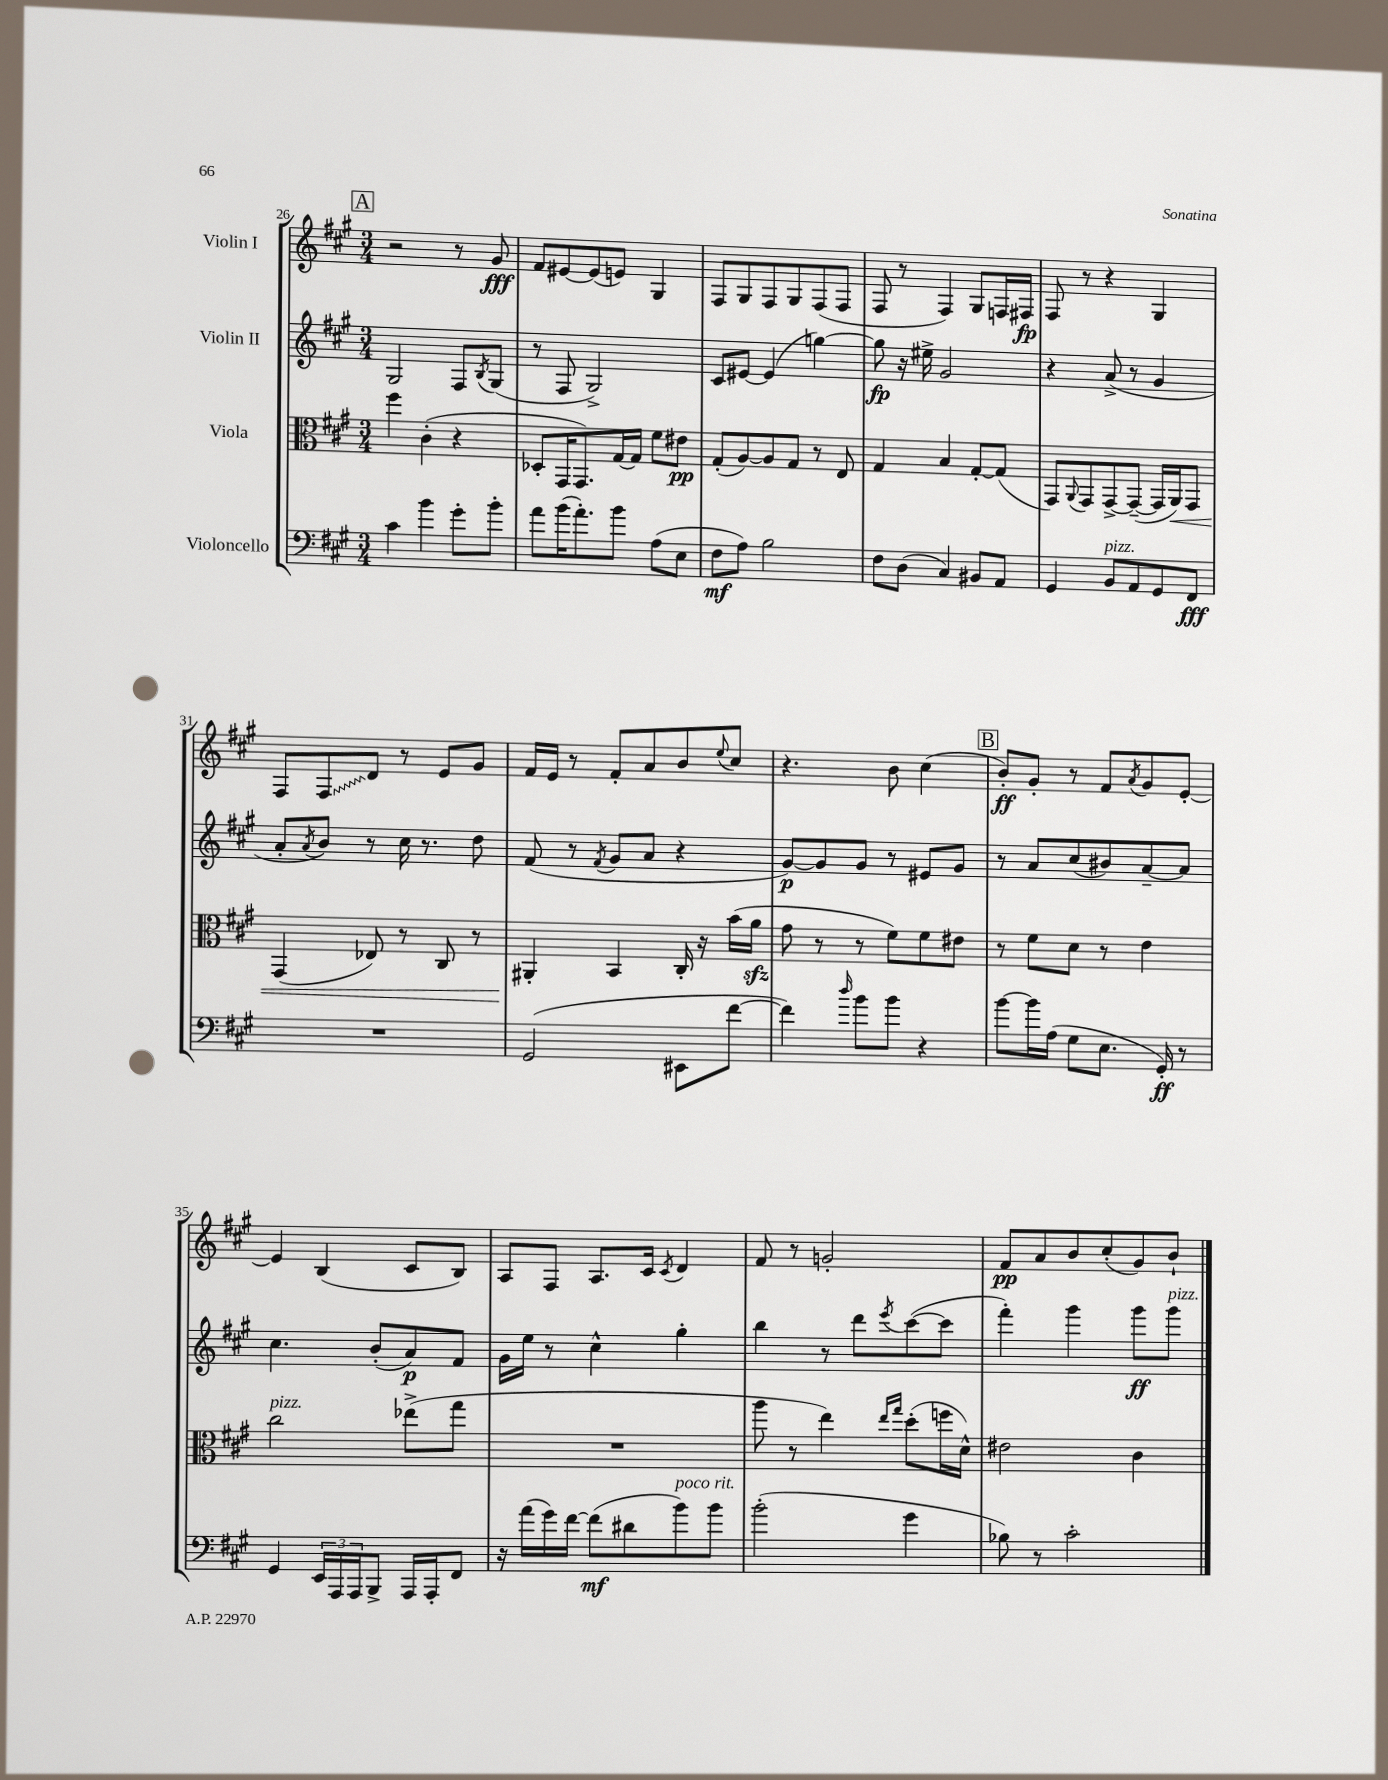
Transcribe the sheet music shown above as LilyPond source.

<<
\new StaffGroup <<
\new Staff = "s0" \with { instrumentName = "Violin I" } {
    \clef treble \key a \major \numericTimeSignature \time 3/4
    \mark \markup { \box "A" } r2 r8 gis'8\fff |
    fis'8 eis'8~ eis'8( e'8) gis4 |
    fis8 gis8 fis8 gis8 fis8( fis8 |
    fis8 r8 fis4) gis8 f16 fis16\fp |
    fis8 r8 r4 gis4 |
    fis8 \once \override Glissando.style = #'zigzag fis8\glissando d'8 r8 e'8 gis'8 |
    fis'16 e'16 r8 fis'8-. a'8 b'8 \appoggiatura { e''8 } cis''8 |
    r4. b'8 cis''4( |
    \mark \markup { \box "B" } b'8-.\ff) gis'8-. r8 fis'8 \acciaccatura { a'8 } gis'8 e'8~-. |
    e'4 b4( cis'8 b8) |
    a8 fis8 a8. cis'16 \acciaccatura { cis'8 } d'4 |
    fis'8 r8 g'2-. |
    fis'8\pp a'8 b'8 cis''8-.( gis'8) b'8-! \bar "|." |
}
\new Staff = "s1" \with { instrumentName = "Violin II" } {
    \clef treble \key a \major \numericTimeSignature \time 3/4
    \mark \markup { \box "A" } gis2 fis8 \acciaccatura { b8 } gis8( |
    r8 fis8 gis2->) |
    cis'8 eis'8~ eis'4( g''4~) |
    g''8\fp r16 eis''16-> gis'2 |
    r4 a'8->( r8 gis'4 |
    a'8-. \acciaccatura { a'8 } b'8) r8 cis''16 r8. d''8 |
    fis'8( r8 \acciaccatura { fis'8 } gis'8 a'8 r4 |
    gis'8~\p) gis'8 gis'8 r8 eis'8 gis'8 |
    \mark \markup { \box "B" } r8 a'8 cis''8( bis'8) a'8~-- a'8 |
    cis''4. b'8-.( a'8\p) fis'8 |
    gis'16 e''16 r8 cis''4-^ gis''4-. |
    b''4 r8 d'''8 \acciaccatura { e'''8 } cis'''8~( cis'''8 |
    fis'''4-.) gis'''4 gis'''8\ff gis'''8^\markup { \italic "pizz." } \bar "|." |
}
\new Staff = "s2" \with { instrumentName = "Viola" } {
    \clef alto \key a \major \numericTimeSignature \time 3/4
    \mark \markup { \box "A" } fis''4 cis'4-.( r4 |
    des8-. gis,16 gis,8.) gis16~ gis16 fis'8 eis'8\pp |
    gis8-.( a8~) a8 gis8 r8 e8 |
    gis4 b4 gis8~-. gis8( |
    gis,8) \appoggiatura { a,8 } gis,8 gis,8~-> gis,8~--( gis,16 a,16\<) gis,8 |
    gis,4( ees8) r8 cis8 r8 |
    ais,4-.\! b,4 cis16-. r16 b'16( a'16\sfz |
    gis'8 r8 r8 fis'8) fis'8 eis'8 |
    \mark \markup { \box "B" } r8 fis'8 d'8 r8 e'4 |
    cis''2^\markup { \italic "pizz." } ees''8->( gis''8 |
    R2. |
    a''8 r8 e''4) \grace { e''16 gis''16 } d''8-.( f''16 d'16-^) |
    eis'2 cis'4 \bar "|." |
}
\new Staff = "s3" \with { instrumentName = "Violoncello" } {
    \clef bass \key a \major \numericTimeSignature \time 3/4
    \mark \markup { \box "A" } cis'4 b'4 gis'8-. b'8-. |
    a'8 b'16( a'8.-.) b'8 a8( e8 |
    fis8\mf a8) b2 |
    fis8 d8( cis4) bis,8 a,8 |
    gis,4 b,8^\markup { \italic "pizz." } a,8 gis,8 fis,8\fff |
    R2. |
    gis,2( eis,8 fis'8~ |
    fis'4) \grace { d''16 } b'8 b'8 r4 |
    \mark \markup { \box "B" } b'8~ b'16 a16( gis8 e8. gis,16-.\ff) r8 |
    gis,4 \tuplet 3/2 { e,16 a,,16 a,,16 } b,,8-> a,,16 a,,16-. fis,8 |
    r16 a'16( gis'16) fis'16~ fis'8\mf( dis'8 b'8^\markup { \italic "poco rit." }) b'8 |
    b'2-.( gis'4 |
    bes8) r8 cis'2-. \bar "|." |
}
>>
>>
\layout { \context { \Score currentBarNumber = #26 } }
